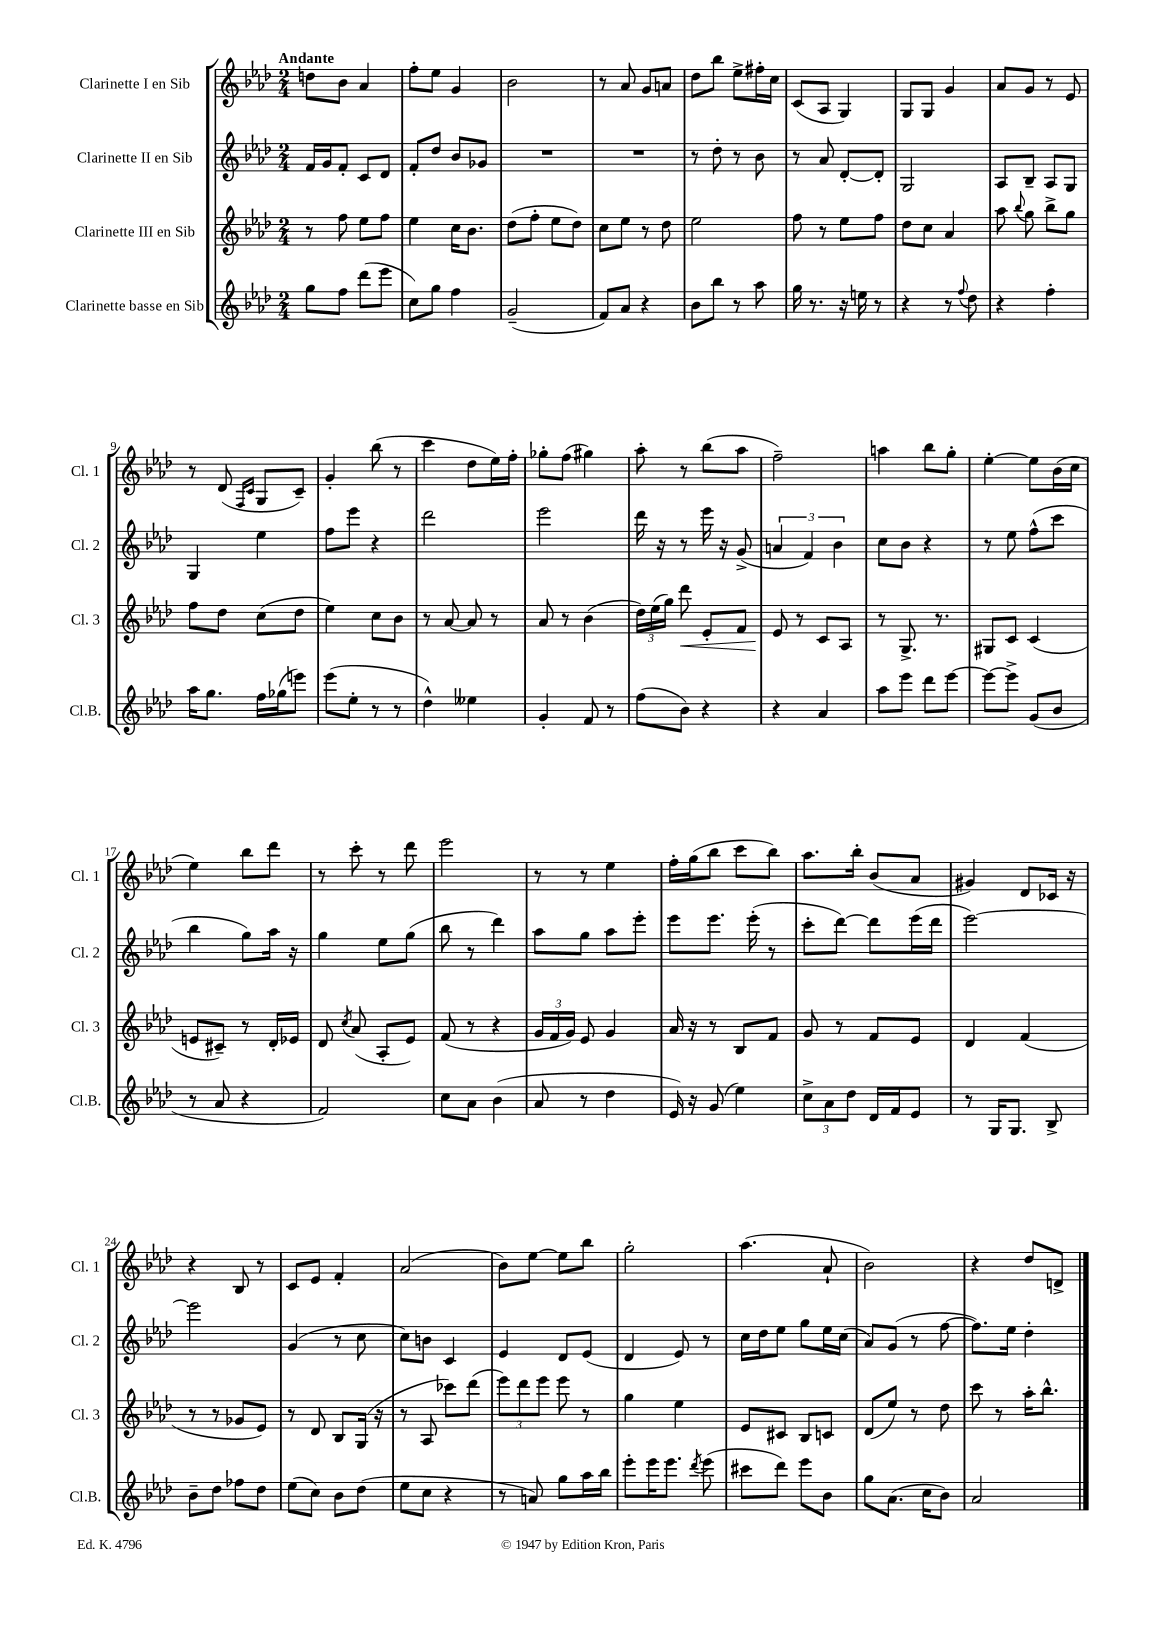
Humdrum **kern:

**kern	**kern	**dynam	**kern	**kern
*part4	*part3	*part3	*part2	*part1
*staff4	*staff3	*staff3	*staff2	*staff1
*I"Clarinette basse en Sib	*I"Clarinette III en Sib	*	*I"Clarinette II en Sib	*I"Clarinette I en Sib
*I'Cl.B.	*I'Cl. 3	*	*I'Cl. 2	*I'Cl. 1
*clefG2	*clefG2	*	*clefG2	*clefG2
*k[b-e-a-d-]	*k[b-e-a-d-]	*	*k[b-e-a-d-]	*k[b-e-a-d-]
*M2/4	*M2/4	*	*M2/4	*M2/4
=1	=1	=1	=1	=1
!	!	!	!	!LO:TX:a:B:t=Andante
8gg\L	8r	.	16f/LL	8ddn\L
.	.	.	16g/J	.
8ff\J	8ff\	.	8f'/J	8b-\J
(8ddd-\L	8ee-\L	.	8c/L	4a-/
8eee-\J	8ff\J	.	8d-/J	.
=2	=2	=2	=2	=2
8cc\L)	4ee-\	.	8f'/L	8ff'\L
8gg\J	.	.	8dd-/J	8ee-\J
4ff\	16cc\KL	.	8b-/L	4g/
.	8.b-\J	.	.	.
.	.	.	8g-X/J	.
=3	=3	=3	=3	=3
(2g~/	(8dd-\L	.	2r	2b-\
.	8ff'\J	.	.	.
.	8ee-\L	.	.	.
.	8dd-\J)	.	.	.
=4	=4	=4	=4	=4
8f/L)	8cc\L	.	2r	8r
8a-/J	8ee-\J	.	.	8a-/
4r	8r	.	.	8g/L
.	8dd-\	.	.	8an/J
=5	=5	=5	=5	=5
8b-\L	2ee-\	.	8r	8dd-\L
8bb-\J	.	.	8dd-'\	8bb-\J
8r	.	.	8r	8ee-^\L
8aa-\	.	.	8b-\	16ff#X'\L
.	.	.	.	16cc\JJ
=6	=6	=6	=6	=6
16gg\	8ff\	.	8r	(8c/L
8.r	.	.	.	.
.	8r	.	8a-/	8A-/J
16r	8ee-\L	.	[8d-'/L	4G/)
16een\	.	.	.	.
8r	8ff\J	.	8d-'/J]	.
=7	=7	=7	=7	=7
4r	8dd-\L	.	2G/	8G/L
.	8cc\J	.	.	8G/J
8r	4a-/	.	.	4g/
8qqff/	.	.	.	.
8dd-\	.	.	.	.
=8	=8	=8	=8	=8
4r	8aa-\	.	8A-/L	8a-/L
.	8qqbb-/	.	.	.
.	8gg\	.	8B-~/J	8g/J
4ff'\	8bb-^\L	.	8A-/L	8r
.	8gg\J	.	8G/J	8e-/
!!LO:LB:g=z
=9	=9	=9	=9	=9
16aa-\KL	8ff\L	.	4G/	8r
8.gg\J	.	.	.	.
.	8dd-\J	.	.	(8d-/
.	.	.	.	16qqF/LL
.	.	.	.	16qqc/JJ
16ff\LL	(8cc\L	.	4ee-\	8G/L
(16gg-X\J	.	.	.	.
8eeen\J)	8dd-\J	.	.	8c~/J)
=10	=10	=10	=10	=10
(8eee-\L	4ee-\)	.	8ff\L	4g'/
8ee-'\J	.	.	8eee-\J	.
8r	8cc\L	.	4r	(8bb-\
8r	8b-\J	.	.	8r
=11	=11	=11	=11	=11
4dd-^^\)	8r	.	2ddd-\	4ccc\
.	[8a-/	.	.	.
4ee--X\	8a-/]	.	.	8dd-\L
.	8r	.	.	16ee-\L)
.	.	.	.	16ff'\JJ
=12	=12	=12	=12	=12
4g'/	8a-/	.	2eee-\	8gg-X'\L
.	8r	.	.	(8ff\J
8f/	(4b-\	.	.	4gg#X\)
8r	.	.	.	.
=13	=13	=13	=13	=13
(8ff\L	24dd-\LL)	.	16ddd-\	8aa-'\
.	(24ee-\	.	.	.
.	.	.	16r	.
.	24gg\JJ)	.	.	.
!	!	!LO:HP:b	!	!
8b-\J)	8ddd-\	<	8r	8r
4r	8e-'/L	.	16eee-\	(8bb-\L
.	.	.	16r	.
.	8f/J	.	(8g^/	8aa-\J
=14	=14	=14	=14	=14
4r	8e-/	.	6an/	2ff~\)
.	8r	[	.	.
.	.	.	6f/)	.
4a-/	8c/L	.	.	.
.	.	.	6b-\	.
.	8A-/J	.	.	.
=15	=15	=15	=15	=15
8aa-\L	8r	.	8cc\L	4aan\
8eee-\J	8.G^/	.	8b-\J	.
8ddd-\L	.	.	4r	8bb-\L
.	8.r	.	.	.
[8eee-\J	.	.	.	8gg'\J
=16	=16	=16	=16	=16
8eee-\L_	8G#X/L	.	8r	[4ee-'\
8eee-^\J]	8c/J	.	8ee-\	.
(8g/L	(4c/	.	(8ff^^\L	8ee-\L]
8b-/J	.	.	8ccc\J	(16b-\L
.	.	.	.	16cc\JJ
!!LO:LB:g=z
=17	=17	=17	=17	=17
8r	8en/L	.	4bb-\	4ee-\)
8a-/	8c#X~/J)	.	.	.
4r	8r	.	8gg\L)	8bb-\L
.	16d-'/LL	.	16aa-\Jk	8ddd-\J
.	16e-X/JJ	.	16r	.
=18	=18	=18	=18	=18
2f/)	8d-/	.	4gg\	8r
.	8qcc/	.	.	.
.	(8a-/	.	.	8ccc'\
.	8A-'/L	.	8ee-\L	8r
.	8e-/J)	.	(8gg\J	8ddd-\
=19	=19	=19	=19	=19
8cc\L	(8f/	.	8bb-\	2eee-\
8a-\J	8r	.	8r	.
(4b-\	4r	.	4ddd-\)	.
=20	=20	=20	=20	=20
8a-/	24g/LL	.	8aa-\L	8r
.	24f/	.	.	.
.	24g/JJ)	.	.	.
8r	8e-/	.	8gg\J	8r
4dd-\	4g/	.	8aa-\L	4ee-\
.	.	.	8eee-'\J	.
=21	=21	=21	=21	=21
16e-/)	16a-/	.	8eee-\L	16ff'\LL
16r	16r	.	.	(16gg\J
(8g/	8r	.	8.eee-\J	8bb-\J
4ee-\)	8B-/L	.	.	8ccc\L
.	.	.	(16eee-'\	.
.	8f/J	.	8r	8bb-\J)
=22	=22	=22	=22	=22
12cc^\L	8g/	.	8ccc'\L	8.aa-\L
12a-\	.	.	.	.
.	8r	.	[8ddd-\J)	.
12dd-\J	.	.	.	.
.	.	.	.	16bb-'\Jk
16d-/LL	8f/L	.	8ddd-\L]	(8b-/L
16f/J	.	.	.	.
8e-/J	8e-/J	.	(16eee-\L	8a-/J
.	.	.	16ddd-\JJ	.
=23	=23	=23	=23	=23
8r	4d-/	.	[2eee-\)	4g#X/)
16G/KL	.	.	.	.
8.G/J	.	.	.	.
.	(4f/	.	.	8d-/L
8B-^/	.	.	.	16c-X/Jk
.	.	.	.	16r
!!LO:LB:g=z
=24	=24	=24	=24	=24
8b-~\L	8r	.	2eee-\]	4r
8dd-\J	8r	.	.	.
8ff-X\L	8g-X/L	.	.	8B-/
8dd-\J	8e-/J)	.	.	8r
=25	=25	=25	=25	=25
(8ee-\L	8r	.	(4g/	8c/L
8cc\J)	8d-/	.	.	8e-/J
8b-\L	8B-/L	.	8r	4f'/
(8dd-\J	(16G/Jk	.	8cc\	.
.	16r	.	.	.
=26	=26	=26	=26	=26
8ee-\L	8r	.	8cc\L)	(2a-/
8cc\J	8A-/	.	8bn\J	.
4r	8ccc-X\L)	.	4c/	.
.	(8ddd-\J	.	.	.
=27	=27	=27	=27	=27
8r	12eee-\L)	.	4e-/	8b-\L)
.	12ddd-\	.	.	.
8an/)	.	.	.	[8ee-\J
.	12eee-\J	.	.	.
8gg\L	8eee-\	.	8d-/L	8ee-\L]
16aa-\L	8r	.	(8e-/J	8bb-\J
16bb-\JJ	.	.	.	.
=28	=28	=28	=28	=28
8eee-'\L	4gg\	.	4d-/	2gg'\
16eee-\K	.	.	.	.
8.eee-\J	.	.	.	.
.	4ee-\	.	8e-/)	.
8qddd-/	.	.	.	.
(8eee-\	.	.	8r	.
=29	=29	=29	=29	=29
8ccc#X\L	8e-/L	.	16cc\LL	(4.aa-\
.	.	.	16dd-\J	.
8ddd-\J)	8c#X/J	.	8ee-\J	.
8eee-\L	8B-/L	.	8gg\L	.
8b-\J	8cn/J	.	16ee-\L	8a-`/
.	.	.	(16cc\JJ	.
=30	=30	=30	=30	=30
8gg\L	(8d-/L	.	8a-/L)	2b-\)
(8.a-\J	8ee-/J)	.	(8g/J	.
.	8r	.	8r	.
16cc\KL	.	.	.	.
8b-\J)	8dd-\	.	[8ff\	.
=31	=31	=31	=31	=31
2a-/	8ccc\	.	8.ff\L])	4r
.	8r	.	.	.
.	.	.	16ee-\Jk	.
.	16aa-'\KL	.	4dd-'\	8dd-/L
.	8.bb-^^\J	.	.	.
.	.	.	.	8dn^/J
==	==	==	==	==
*-	*-	*-	*-	*-
